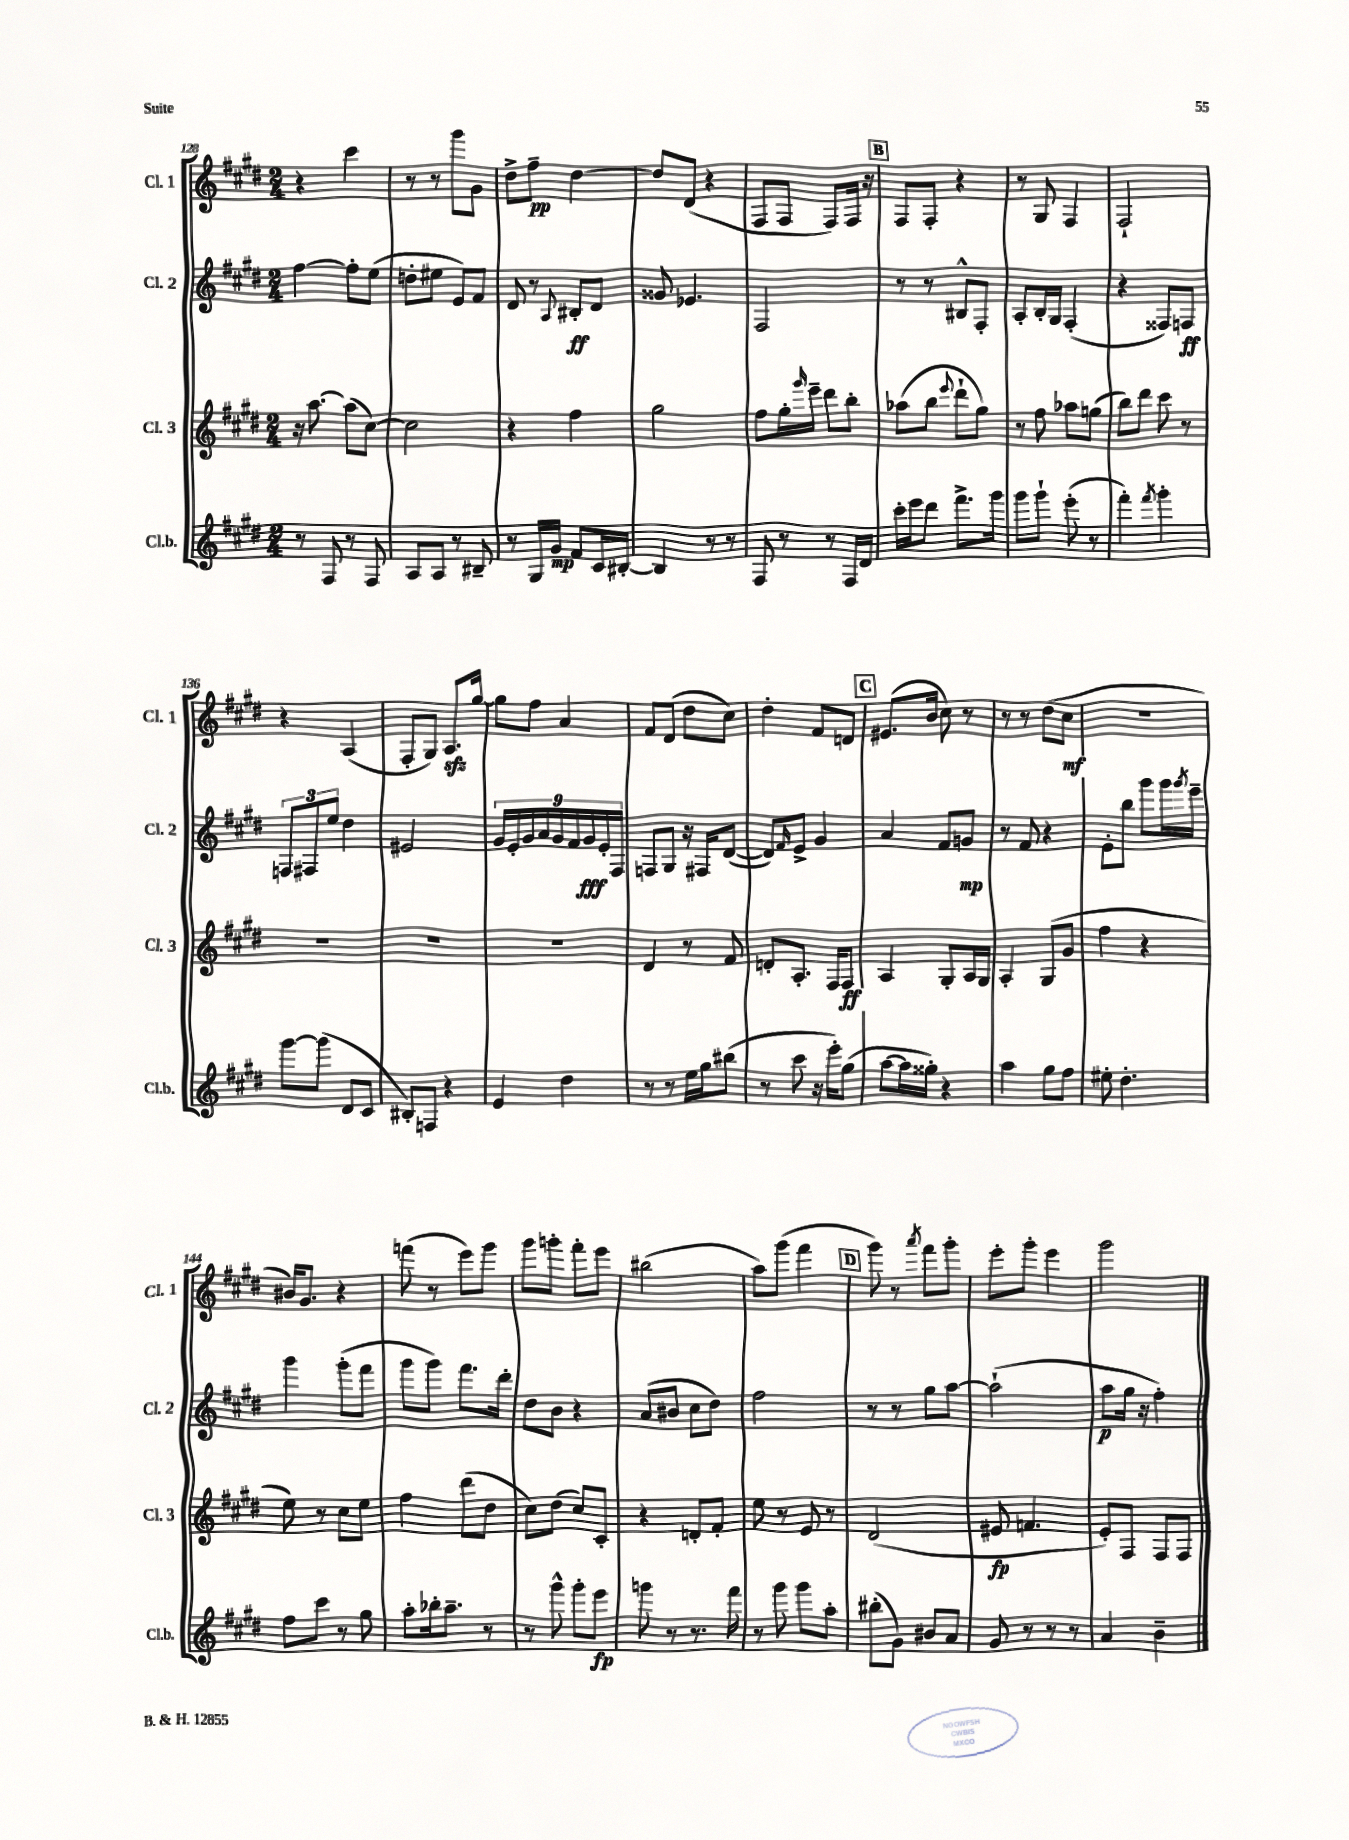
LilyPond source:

<<
\new StaffGroup <<
\new Staff = "s0" \with { instrumentName = "Cl. 1" shortInstrumentName = "Cl. 1" } {
    \clef treble \key e \major \numericTimeSignature \time 2/4
    r4 cis'''4 |
    r8 r8 gis'''8 gis'8 |
    dis''8-> fis''8--\pp dis''4~ |
    dis''8 dis'8( r4 |
    fis8 fis8 fis8) fis16 r16 |
    \mark \markup { \box "B" } fis8 fis8-. r4 |
    r8 gis8 fis4 |
    fis2-! |
    r4 a4( |
    fis8-. gis8) a8.\sfz gis''16~ |
    gis''8 fis''8 a'4 |
    fis'8 dis'8( dis''8 cis''8) |
    dis''4-. fis'8 d'8 |
    \mark \markup { \box "C" } eis'8.( b'16 cis''8) r8 |
    r8 r8 dis''8( cis''8\mf |
    r2 |
    bis'16) gis'8. r4 |
    f'''8( r8 e'''8) gis'''8 |
    gis'''8 g'''8-. fis'''8-. e'''8 |
    bis''2( |
    a''8) gis'''8( fis'''4 |
    \mark \markup { \box "D" } gis'''8) r8 \acciaccatura { a'''8 } fis'''8 gis'''8-. |
    e'''8-. gis'''8-. e'''4 |
    gis'''2 \bar "|." |
}
\new Staff = "s1" \with { instrumentName = "Cl. 2" shortInstrumentName = "Cl. 2" } {
    \clef treble \key e \major \numericTimeSignature \time 2/4
    fis''4~ fis''8-. e''8( |
    d''8-. eis''8 e'8) fis'8 |
    dis'8 r8 \appoggiatura { a8 } bis8-.\ff dis'8 |
    gisis'8 ees'4. |
    fis2 |
    \mark \markup { \box "B" } r8 r8 bis8-^ fis8-. |
    a8-. b16-. gis16 fis4-.( |
    r4 fisis8) f8\ff |
    \tuplet 3/2 { f8 fis8 e''8 } dis''4 |
    eis'2 |
    \tuplet 9/8 { gis'16 e'16-. gis'16 a'16 gis'16 fis'16 gis'16\fff e'16-. fis16 } |
    f8 gis8 r16 fis16 dis'8~( |
    dis'8) \grace { fis'16 } e'8-> gis'4 |
    \mark \markup { \box "C" } a'4 fis'8 g'8\mp |
    r8 fis'8 r4 |
    e'8-. b''8 gis'''8 gis'''16 \acciaccatura { gis'''8 } e'''16-- |
    gis'''4 gis'''8-.( fis'''8 |
    gis'''8 gis'''8) fis'''8. dis'''16-. |
    dis''8 b'8 r4 |
    a'8( bis'8 cis''8 dis''8) |
    fis''2 |
    \mark \markup { \box "D" } r8 r8 gis''8 a''8~ |
    a''2-!( |
    a''8\p gis''16 r16 fis''4-.) \bar "|." |
}
\new Staff = "s2" \with { instrumentName = "Cl. 3" shortInstrumentName = "Cl. 3" } {
    \clef treble \key e \major \numericTimeSignature \time 2/4
    r16 a''8.~ a''8( cis''8~) |
    cis''2 |
    r4 fis''4 |
    gis''2 |
    fis''8 gis''16-. \grace { gis'''16 } e'''16-- dis'''8 b''8-. |
    \mark \markup { \box "B" } aes''8( b''8 \appoggiatura { e'''8 } dis'''8-! gis''8) |
    r8 fis''8 aes''8 g''8( |
    b''8) dis'''8 cis'''8 r8 |
    R2 |
    R2 |
    R2 |
    dis'4 r8 fis'8 |
    d'8-. a8.-. fis16 fis8\ff |
    \mark \markup { \box "C" } a4 gis8-. a16 gis16 |
    a4-. gis8( gis'8 |
    fis''4 r4 |
    e''8) r8 cis''8 e''8 |
    fis''4 dis'''8( dis''8 |
    cis''8) dis''8( cis''8) cis'8-. |
    r4 d'8-. fis'8-. |
    e''8 r8 e'8 r8 |
    \mark \markup { \box "D" } dis'2( |
    eis'8\fp f'4. |
    e'8-.) fis8 fis8 fis8 \bar "|." |
}
\new Staff = "s3" \with { instrumentName = "Cl.b." shortInstrumentName = "Cl.b." } {
    \clef treble \key e \major \numericTimeSignature \time 2/4
    r8 fis8 r8 fis8 |
    a8 a8 r8 bis8-- |
    r8 gis16 gis'16\mp fis'8 cis'16 bis16~-. |
    bis4 r8 r8 |
    fis8 r8 r8 fis16 dis'16 |
    \mark \markup { \box "B" } cis'''16-. e'''16 dis'''8 fis'''8.-> gis'''16 |
    gis'''8 gis'''8-! e'''8-.( r8 |
    fis'''4-.) \acciaccatura { fis'''8 } gis'''4-. |
    gis'''8~ gis'''8( dis'8 cis'8 |
    bis8-.) f8 r4 |
    e'4 dis''4 |
    r8 r8 e''16 gis''16 bis''8( |
    r8 cis'''8 r16 e'''16-.) gis''8( |
    \mark \markup { \box "C" } a''8~ a''16 gisis''16-.) r4 |
    a''4 gis''8 fis''8 |
    eis''8-. dis''4.-. |
    fis''8 cis'''8 r8 gis''8 |
    a''8-. bes''16-. a''8.-- r8 |
    r8 gis'''8-^ gis'''8-. e'''8\fp |
    g'''8 r8 r8. fis'''16 |
    r8 gis'''8 gis'''8 a''8-. |
    \mark \markup { \box "D" } bis''8-.( gis'8) bis'8 a'8 |
    gis'8 r8 r8 r8 |
    a'4 b'4-- \bar "|." |
}
>>
>>
\layout { \context { \Score currentBarNumber = #128 } }
